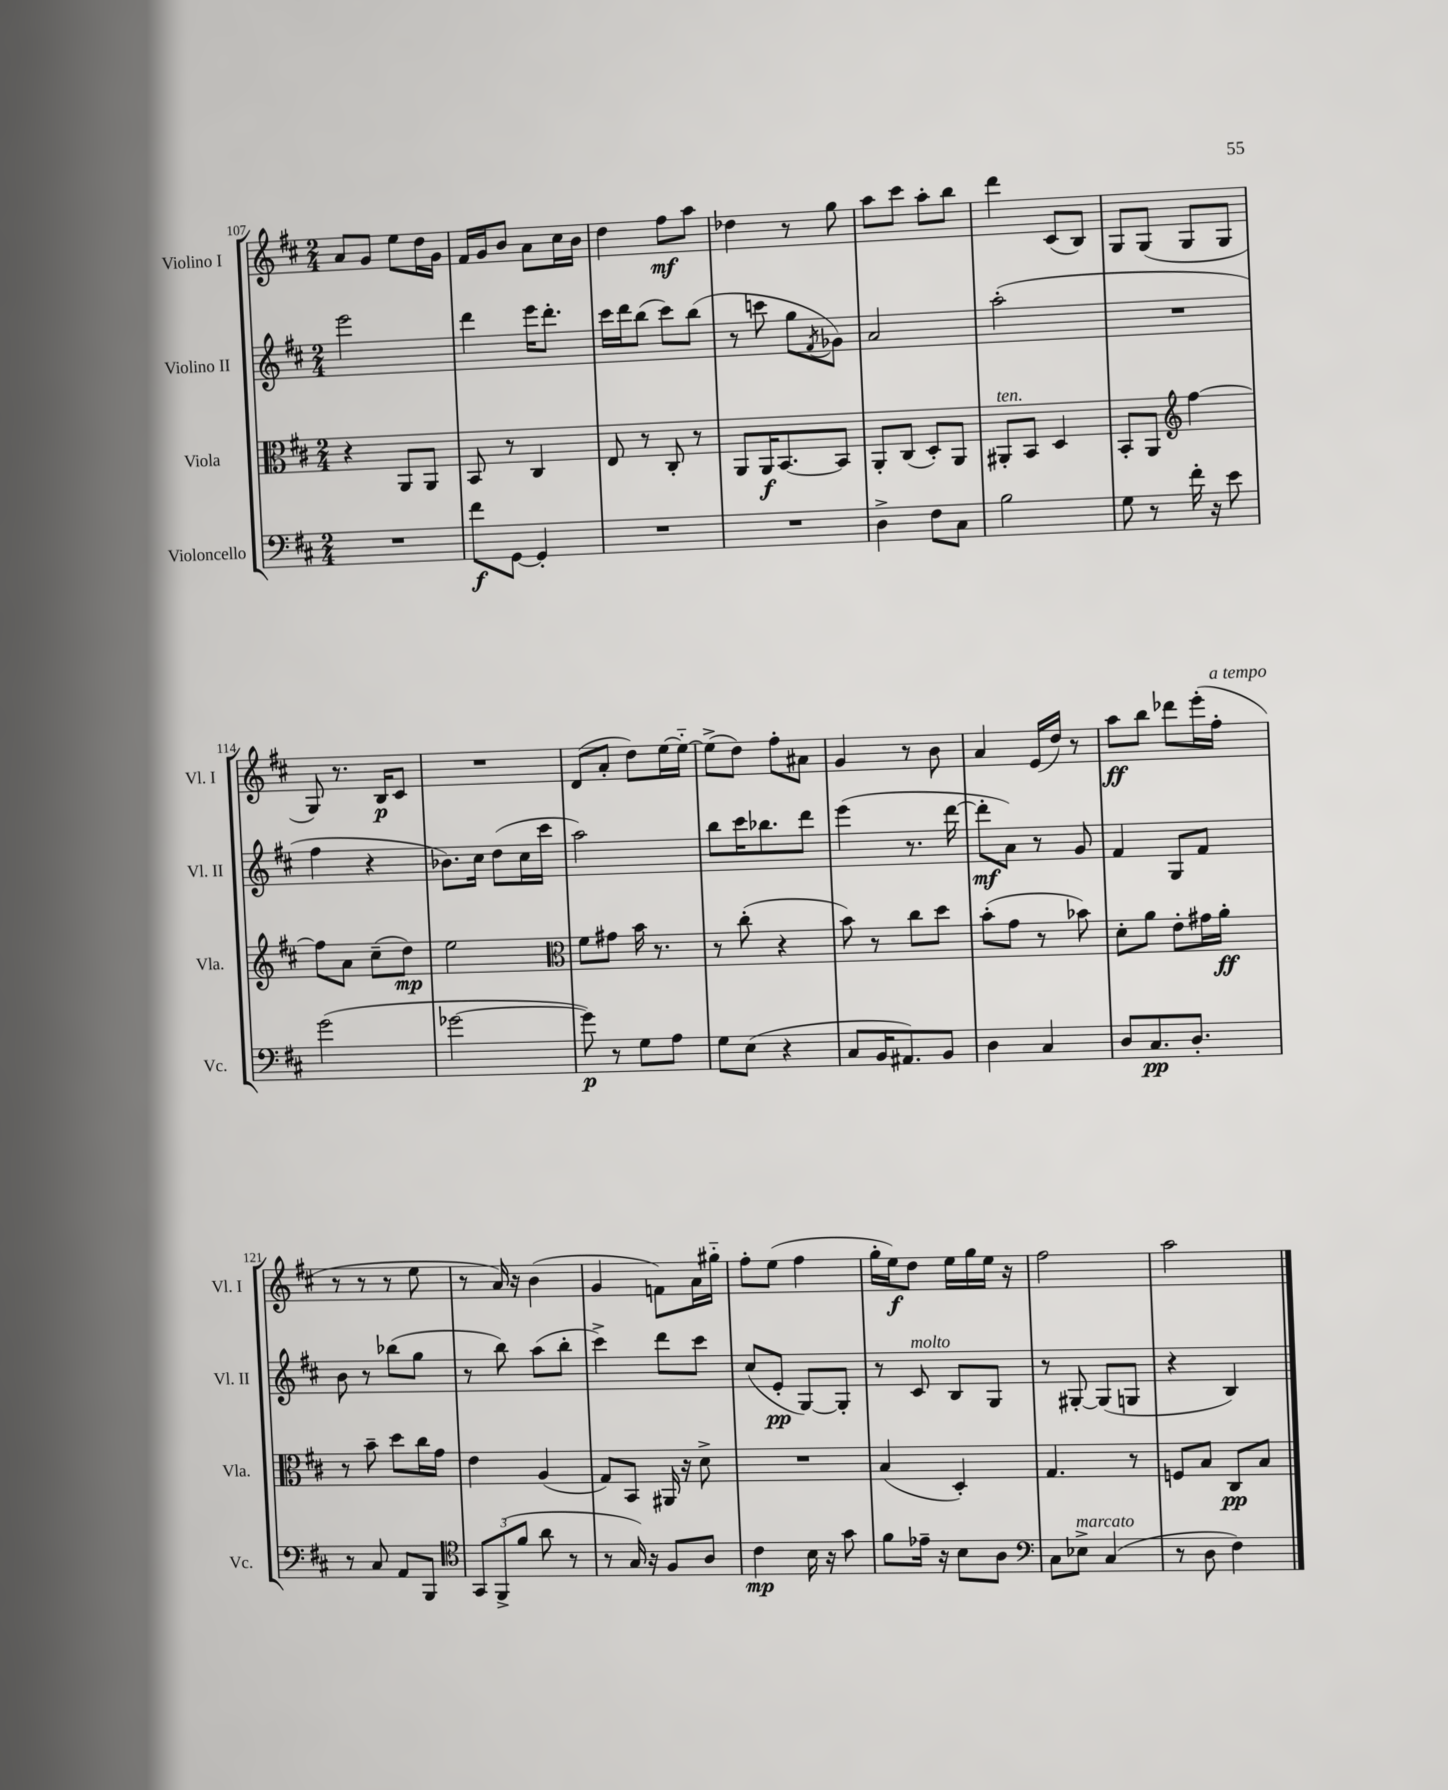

**kern	**dynam	**kern	**dynam	**kern	**dynam	**kern	**dynam
*part4	*part4	*part3	*part3	*part2	*part2	*part1	*part1
*staff4	*staff4	*staff3	*staff3	*staff2	*staff2	*staff1	*staff1
*I"Violoncello	*	*I"Viola	*	*I"Violino II	*	*I"Violino I	*
*I'Vc.	*	*I'Vla.	*	*I'Vl. II	*	*I'Vl. I	*
*clefF4	*	*clefC3	*	*clefG2	*	*clefG2	*
*k[f#c#]	*	*k[f#c#]	*	*k[f#c#]	*	*k[f#c#]	*
*M2/4	*	*M2/4	*	*M2/4	*	*M2/4	*
=107	=107	=107	=107	=107	=107	=107	=107
2r	.	4r	.	2eee\	.	8a/L	.
.	.	.	.	.	.	8g/J	.
.	.	8AA/L	.	.	.	8ee\L	.
.	.	8AA/J	.	.	.	16dd\L	.
.	.	.	.	.	.	16g\JJ	.
=108	=108	=108	=108	=108	=108	=108	=108
8f#\L	f	8BB/	.	4ddd\	.	16f#/LL	.
.	.	.	.	.	.	16g/J	.
[8GG\J	.	8r	.	.	.	8b/J	.
4GG'/]	.	4C#/	.	16eee\KL	.	8a\L	.
.	.	.	.	8.ddd'\J	.	.	.
.	.	.	.	.	.	16cc#\L	.
.	.	.	.	.	.	16b\JJ	.
=109	=109	=109	=109	=109	=109	=109	=109
2r	.	8E/	.	16ccc#\LL	.	4dd\	.
.	.	.	.	16ddd\J	.	.	.
.	.	8r	.	(8bb\J	.	.	.
.	.	8C#'/	.	8ccc#\L)	.	8ff#\L	mf
.	.	8r	.	(8bb\J	.	8aa\J	.
=110	=110	=110	=110	=110	=110	=110	=110
2r	.	8AA/L	.	8r	.	4dd-X\	.
.	.	16AA/K	f	8cccn\	.	.	.
.	.	[8.BB/	.	.	.	.	.
.	.	.	.	8gg\L	.	8r	.
.	.	.	.	8qf#/	.	.	.
.	.	8BB/J]	.	8g-X\J)	.	8gg\	.
=111	=111	=111	=111	=111	=111	=111	=111
4D^\	.	8AA'/L	.	2a/	.	8aa\L	.
.	.	(8C#/J	.	.	.	8ccc#\J	.
8F#\L	.	8D'/L)	.	.	.	8aa'\L	.
8C#\J	.	8AA/J	.	.	.	8bb\J	.
=112	=112	=112	=112	=112	=112	=112	=112
!	!	!LO:TX:a:i:t=ten.	!	!	!	!	!
2B\	.	8AA#X'/L	.	(2aa'\	.	4ddd\	.
.	.	8BB/J	.	.	.	.	.
.	.	4D/	.	.	.	(8c#/L	.
.	.	.	.	.	.	8B/J)	.
=113	=113	=113	=113	=113	=113	=113	=113
8G\	.	8BB'/L	.	2r	.	8G/L	.
8r	.	8AA/J	.	.	.	(8G/J	.
*	*	*clefG2	*	*	*	*	*
16f#'\	.	[4ff#\	.	.	.	8G/L	.
16r	.	.	.	.	.	.	.
8e\	.	.	.	.	.	8G/J	.
!!LO:LB:g=z
=114	=114	=114	=114	=114	=114	=114	=114
(2g\	.	8ff#\L]	.	4ff#\	.	8G/)	.
.	.	8a\J	.	.	.	8.r	.
.	.	(8cc#~\L	.	4r	.	.	.
.	.	.	.	.	.	16B/KL	p
.	.	8dd\J)	mp	.	.	8c#/J	.
=115	=115	=115	=115	=115	=115	=115	=115
[2g-X\	.	2ee\	.	8.b-X\L)	.	2r	.
.	.	.	.	16cc#\Jk	.	.	.
.	.	.	.	(8dd\L	.	.	.
.	.	.	.	16cc#\L	.	.	.
.	.	.	.	16ccc#\JJ	.	.	.
=116	=116	=116	=116	=116	=116	=116	=116
*	*	*clefC3	*	*	*	*	*
8g-\])	p	8f#\L	.	2aa\)	.	(8d/L	.
8r	.	8g#X\J	.	.	.	8a'/J	.
8G\L	.	16b\	.	.	.	8dd\L)	.
.	.	8.r	.	.	.	.	.
8A\J	.	.	.	.	.	[16ee\L	.
.	.	.	.	.	.	16ee\JJ_	.
=117	=117	=117	=117	=117	=117	=117	=117
8G\L	.	8r	.	8bb\L	.	(8ee^\L]	.
(8E\J	.	(8cc#'\	.	16ccc#\K	.	8dd\J)	.
.	.	.	.	8.bb-X\	.	.	.
4r	.	4r	.	.	.	8ff#'\L	.
.	.	.	.	8ddd\J	.	8a#X\J	.
=118	=118	=118	=118	=118	=118	=118	=118
8C#/L	.	8b\)	.	(4eee\	.	4g/	.
16BB/K	.	8r	.	.	.	.	.
8.AA#X/)	.	.	.	.	.	.	.
.	.	8cc#\L	.	8.r	.	8r	.
8BB/J	.	8dd\J	.	.	.	8b\	.
.	.	.	.	[16ddd\	.	.	.
=119	=119	=119	=119	=119	=119	=119	=119
4D\	.	(8b'\L	.	8ddd'\L]	mf	4a/	.
.	.	8g\J	.	8a\J)	.	.	.
4C#/	.	8r	.	8r	.	(16e/LL	.
.	.	.	.	.	.	16dd/JJ)	.
.	.	8b-X\)	.	8g/	.	8r	.
=120	=120	=120	=120	=120	=120	=120	=120
8D/L	.	8d'\L	.	4f#/	.	8aa\L	ff
8.C#/	pp	8a\J	.	.	.	8bb\J	.
.	.	8e'\L	.	8G/L	.	8ddd-X\L	.
8.D'/J	.	.	.	.	.	.	.
.	.	16g#X\L	.	8f#/J	.	(16eee'\L	.
!	!	!	!	!	!	!LO:TX:a:i:t=a tempo	!
.	.	16a'\JJ	ff	.	.	16ff#'\JJ	.
!!LO:LB:g=z
=121	=121	=121	=121	=121	=121	=121	=121
8r	.	8r	.	8b\	.	8r	.
8C#/	.	8b~\	.	8r	.	8r	.
8AA/L	.	8dd\L	.	(8bb-X\L	.	8r	.
8BBB/J	.	16cc#\L	.	8gg\J	.	8ee\	.
.	.	16g\JJ	.	.	.	.	.
=122	=122	=122	=122	=122	=122	=122	=122
*clefC4	*	*	*	*	*	*	*
12GG/L	.	4e\	.	8r	.	8r	.
(12FF#^/	.	.	.	.	.	.	.
.	.	.	.	8bb\)	.	16a/)	.
12f#/J	.	.	.	.	.	.	.
.	.	.	.	.	.	16r	.
8a\	.	(4A/	.	(8aa\L	.	(4b\	.
8r	.	.	.	8bb'\J	.	.	.
=123	=123	=123	=123	=123	=123	=123	=123
8r	.	8G/L)	.	4ccc#^\)	.	4g/	.
16G/)	.	8BB/J	.	.	.	.	.
16r	.	.	.	.	.	.	.
8F#/L	.	16AA#X/	.	8ddd\L	.	8fn\L)	.
.	.	16r	.	.	.	.	.
8A/J	.	8d^\	.	8ccc#\J	.	16a\L	.
.	.	.	.	.	.	16gg#X\JJ	.
=124	=124	=124	=124	=124	=124	=124	=124
4c#\	mp	2r	.	(8cc#/L	.	8ff#'\L	.
.	.	.	.	8e'/J	pp	(8ee\J	.
16B\	.	.	.	[8G/L)	.	4ff#\	.
16r	.	.	.	.	.	.	.
8g\	.	.	.	8G'/J]	.	.	.
=125	=125	=125	=125	=125	=125	=125	=125
8f#\L	.	(4B/	.	8r	.	16gg'\LL	.
.	.	.	.	.	.	16ee\J)	f
!	!	!	!	!LO:TX:a:i:t=molto	!	!	!
16e-X~\Jk	.	.	.	8c#/	.	8dd\J	.
16r	.	.	.	.	.	.	.
8B\L	.	4D'/)	.	8B/L	.	16ee\LL	.
.	.	.	.	.	.	16gg\	.
8A\J	.	.	.	8G/J	.	16ee\JJ	.
.	.	.	.	.	.	16r	.
=126	=126	=126	=126	=126	=126	=126	=126
*clefF4	*	*	*	*	*	*	*
8C#\L	.	4.G/	.	8r	.	2ff#\	.
!LO:TX:a:i:t=marcato	!	!	!	!	!	!	!
8E-X^\J	.	.	.	[8G#X'/	.	.	.
(4C#/	.	.	.	(8G#/L]	.	.	.
.	.	8r	.	8Gn/J	.	.	.
=127	=127	=127	=127	=127	=127	=127	=127
8r	.	8Fn/L	.	4r	.	2aa\	.
8D\	.	8B/J	.	.	.	.	.
4F#\)	.	8C#/L	pp	4B/)	.	.	.
.	.	8B/J	.	.	.	.	.
==	==	==	==	==	==	==	==
*-	*-	*-	*-	*-	*-	*-	*-
